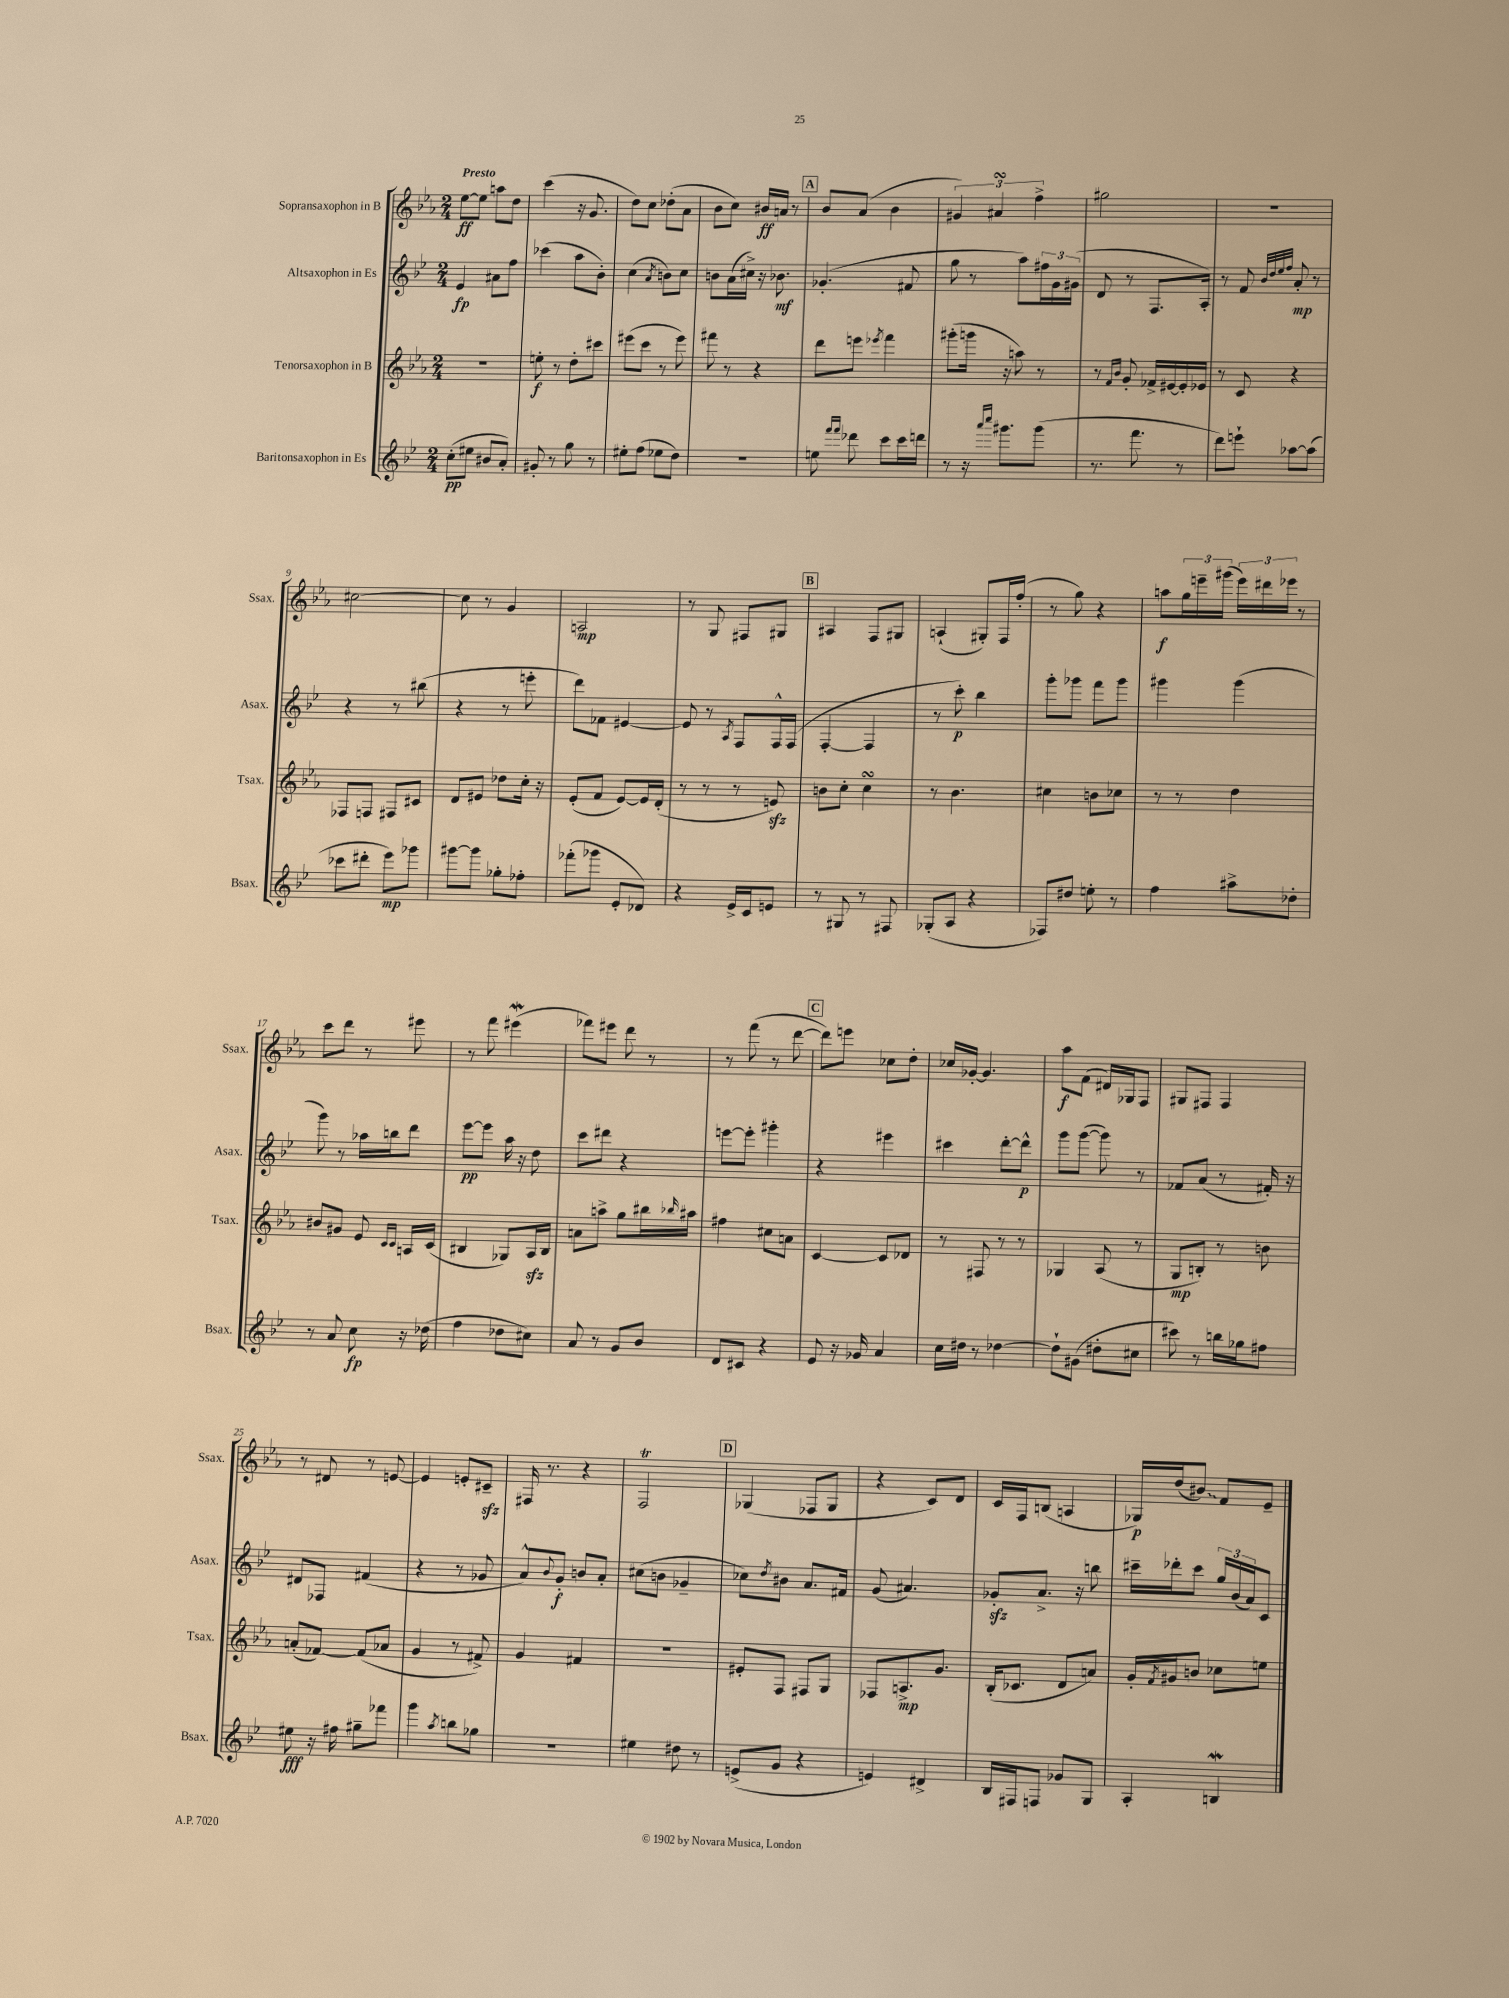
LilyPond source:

<<
\new StaffGroup <<
\new Staff = "s0" \with { instrumentName = "Sopransaxophon in B" shortInstrumentName = "Ssax." } {
    \clef treble \key ees \major \numericTimeSignature \time 2/4 \tempo "Presto"
    ees''8~\ff ees''8 a''8 d''8 |
    c'''4( r16 g'8. |
    d''8) c''8 des''8-.( aes'8 |
    bes'8 c''8) bis'16\ff a'16 r8 |
    \mark \markup { \box "A" } bes'8 aes'8( bes'4 |
    \tuplet 3/2 { gis'4) ais'4\turn f''4-> } |
    gis''2 |
    R2 |
    cis''2~ |
    cis''8 r8 g'4 |
    a2\mp |
    r8 g8 fis8 gis8 |
    \mark \markup { \box "B" } ais4 f8 gis8 |
    a4-!( gis8-.) f16 f''16-.( |
    r8 g''8) r4 |
    a''8\f \tuplet 3/2 { g''16 e'''16-- gis'''16( } \tuplet 3/2 { e'''16) dis'''16 ees'''16 } r8 |
    c'''8 d'''8 r8 eis'''8 |
    r8 f'''8 eis'''4\mordent( |
    fes'''8) eis'''8 d'''8 r8 |
    r8 f'''8( r8 d'''8~ |
    \mark \markup { \box "C" } d'''8) e'''8 ces''8 d''8-. |
    ces''16 ges'16~-. ges'4. |
    aes''8\f f'8( dis'16) ges16 f8 |
    gis8 fis8 fis4 |
    r8 dis'8 r8 e'8~ |
    e'4 e'8-. cis'8--\sfz |
    fis16 r8. r4 |
    f2\trill |
    \mark \markup { \box "D" } ges4( fes8 ges8 |
    r4 c'8) d'8 |
    c'16 f16 b8( a4 |
    ges16\p) d''16( \once \override Glissando.style = #'zigzag bis'8\glissando) f'8 ees'8-- \bar "|." |
}
\new Staff = "s1" \with { instrumentName = "Altsaxophon in Es" shortInstrumentName = "Asax." } {
    \clef treble \key bes \major \numericTimeSignature \time 2/4
    ees'4\fp ais'8 f''8 |
    ces'''4( a''8 bes'8-.) |
    c''4( \acciaccatura { a'8 } b'8) c''8 |
    b'8 a'16( cis''16->) r16 bes'8.\mf |
    \mark \markup { \box "A" } ges'4.-.( fis'8 |
    g''8 r8 a''8) \tuplet 3/2 { fis''16 g'16 gis'16( } |
    d'8 r8 f8. a16-.) |
    r8 f'8 \grace { bes'32 d''32 ees''32 f''32 } a'8-.\mp r8 |
    r4 r8 bis''8( |
    r4 r8 e'''8-. |
    d'''8) fes'8 eis'4~ |
    eis'8 r8 \acciaccatura { a8 } f8 f16-^ f16( |
    \mark \markup { \box "B" } f4~-. f4 |
    r8 c'''8-.\p) bes''4 |
    g'''8-. ges'''8 f'''8 ges'''8 |
    gis'''4 gis'''4( |
    g'''8) r8 aes''16 b''16 d'''8 |
    ees'''8~\pp ees'''8 a''16 r16 d''8 |
    c'''8 dis'''8 r4 |
    e'''8~ e'''8-. gis'''4-. |
    \mark \markup { \box "C" } r4 eis'''4 |
    cis'''4 d'''8~-. d'''8-^\p |
    g'''8 g'''8~( g'''8) r8 |
    fes'8 a'8( r8 fis'16-.) r16 |
    dis'8 fes8 fis'4( |
    r4 r8 ges'8 |
    a'8-^) \appoggiatura { bes'8 } g'8-.\f b'8 a'8-. |
    cis''8( b'8 ges'4-- |
    \mark \markup { \box "D" } ces''8) \acciaccatura { d''8 } bis'8 a'8. fis'16 |
    g'8( ais'4.) |
    ges'8-.\sfz a'8.-> r16 b''8 |
    cis'''16-- des'''16-. cis'''8 \tuplet 3/2 { g''16 bes'16( a'16) } c'8 \bar "|." |
}
\new Staff = "s2" \with { instrumentName = "Tenorsaxophon in B" shortInstrumentName = "Tsax." } {
    \clef treble \key ees \major \numericTimeSignature \time 2/4
    r2 |
    e''8-.\f r8 d''8-. cis'''8 |
    eis'''8( c'''8 r8 eis'''8) |
    fis'''8 r8 r4 |
    \mark \markup { \box "A" } d'''8 e'''8 \acciaccatura { ees'''8 } f'''4 |
    gis'''8-.( g'''16 r16 a''8) r8 |
    r8 \grace { f'16 bes'16 } g'8-. fes'16-> eis'16~ eis'16-. ees'16 |
    r8 c'8 r4 |
    fes8 f8 fis8 cis'8 |
    d'8 eis'8 des''8 c''16-. r16 |
    ees'8-.( f'8 ees'8~) ees'16 d'16-.( |
    r8 r8 r8 e'8\sfz) |
    \mark \markup { \box "B" } b'8 c''8-. c''4\turn |
    r8 bes'4. |
    cis''4 b'8 ces''8 |
    r8 r8 d''4 |
    bis'8 gis'8 ees'8 \grace { c'16 c'16 } a16 c'16( |
    bis4 ges8) aes16\sfz bis16 |
    a'8 a''8-> g''8 bis''16 \grace { bes''16 } ais''16 |
    fis''4 cis''8 a'8 |
    \mark \markup { \box "C" } c'4~ c'8 des'8 |
    r8 fis8 r8 r8 |
    ges4 aes8( r8 |
    g8\mp b8-.) r8 b'8 |
    a'8-.( fes'8~) fes'8( aes'8 |
    g'4 r8 fis'8->) |
    g'4 fis'4 |
    r2 |
    \mark \markup { \box "D" } eis'8-. f8 fis8 g8 |
    fes8 a8.->\mp g'8. |
    bes16-.( ces'8. d'8 a'8) |
    g'16-. \acciaccatura { f'8 } gis'16 b'8 ces''8 e''8 \bar "|." |
}
\new Staff = "s3" \with { instrumentName = "Baritonsaxophon in Es" shortInstrumentName = "Bsax." } {
    \clef treble \key bes \major \numericTimeSignature \time 2/4
    c''8-.\pp( eis''8 bis'8 a'8-.) |
    gis'8-. r8 g''8 r8 |
    eis''8-. f''8( ees''8 d''8) |
    R2 |
    \mark \markup { \box "A" } e''8 \grace { f'''16 f'''16 } des'''8 c'''8 c'''16 d'''16 |
    r8 r16 \grace { a'''16 c''''16 } gis'''8. gis'''8( |
    r8. f'''8. r8 |
    d'''8) e'''8-! aes''8~ aes''8( |
    ces'''8 dis'''8-. ees'''8\mp) ges'''8 |
    gis'''8~ gis'''8 ges''8-. fes''8-. |
    fes'''8-.( ges'''8 ees'8-. des'8) |
    r4 ees'16-> c'16 e'8 |
    \mark \markup { \box "B" } r8 gis8 r8 fis8 |
    ges8-.( a8 r4 |
    fes8) dis''8 e''8-. r8 |
    f''4 ais''8-> des''8-. |
    r8 a'8 c''8\fp r16 des''16( |
    f''4 des''8 cis''8) |
    a'8 r8 g'8 bes'8 |
    d'8 cis'8 r4 |
    \mark \markup { \box "C" } ees'8 r16 ges'16 a'4 |
    c''16 dis''16 r8 des''4~ |
    des''8-! gis'8( dis''8-. cis''8 |
    cis'''8) r8 b''16 ges''16 fis''8 |
    eis''8\fff r16 fis''16 gis''8-- fes'''8 |
    g'''4 \acciaccatura { a''8 } b''8 ges''8 |
    R2 |
    eis''4 dis''8 r8 |
    \mark \markup { \box "D" } e'8->( g'8 r4 |
    e'4) dis'4-> |
    bes16 fis16 f8 ges'8 g8 |
    a4-. b4\mordent \bar "|." |
}
>>
>>
